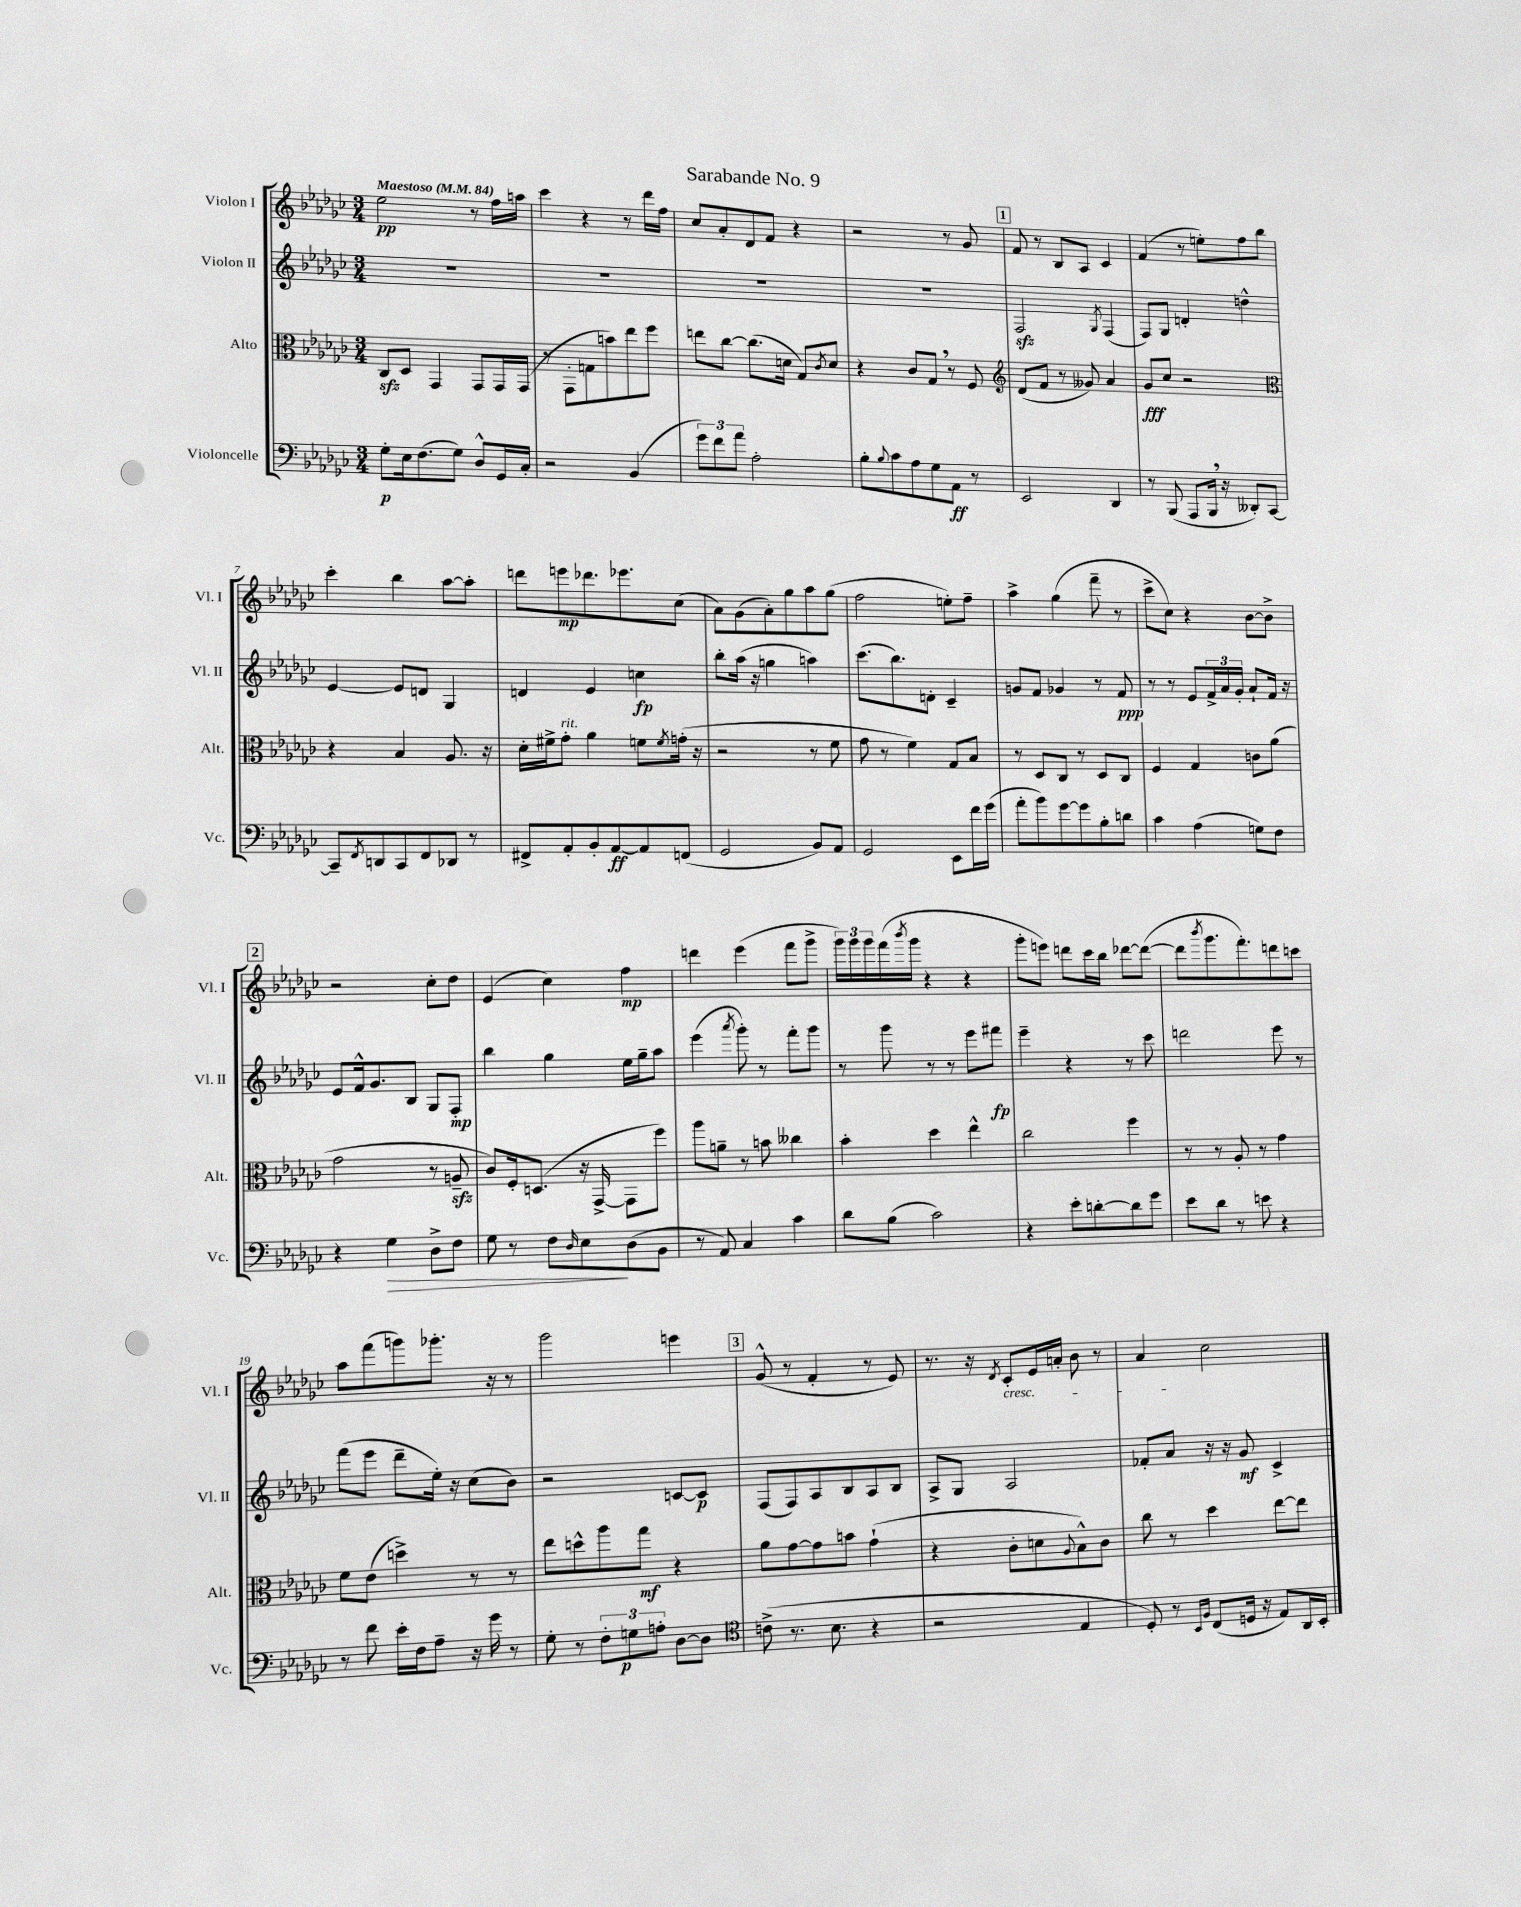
\header { title = "Sarabande No. 9" }
<<
\new StaffGroup <<
\new Staff = "s0" \with { instrumentName = "Violon I" shortInstrumentName = "Vl. I" } {
    \clef treble \key ges \major \numericTimeSignature \time 3/4 \tempo "Maestoso" 4 = 84
    ees''2\pp r8 f''16 a''16 |
    ces'''4 r4 r8 des'''16 f''16 |
    ces''8 aes'8-. des'8 f'8 r4 |
    r2 r8 ges'8 |
    \mark \markup { \box "1" } f'8 r8 bes8 aes8 ces'4 |
    f'4( r8 e''8-.) f''8 bes''8 |
    ces'''4-. bes''4 aes''8~ aes''8-. |
    d'''8 e'''8\mp des'''8. ees'''8. ces''8( |
    aes'8) ges'8( aes'8-.) ges''8 aes''8 ges''8( |
    f''2 e''8-.) f''8-- |
    aes''4-> ges''4( f'''8-- r8 |
    ces'''8-> ces''8) r4 bes'8~ bes'8-> |
    \mark \markup { \box "2" } r2 ces''8-. des''8 |
    ees'4( ces''4) f''4\mp |
    d'''4 ees'''4( f'''8 ges'''8-> |
    \tuplet 3/2 { ges'''16) ges'''16 ges'''16 } f'''16( \acciaccatura { bes'''8 } ges'''16 r4 r4 |
    ges'''8-. e'''8) d'''8 ces'''16 bes''16 des'''8~ des'''8~( |
    des'''8 \acciaccatura { bes'''8 } ges'''8. f'''8.-.) d'''8 c'''8 |
    aes''8 f'''8( g'''8) ges'''8.-. r16 r8 |
    ges'''2 e'''4 |
    \mark \markup { \box "3" } ges'8-^( r8 f'4-. r8 ees'8) |
    r8. r16 \acciaccatura { des'8 } ces'8-.\cresc ees'16 a'16-. bes'8 r8 |
    aes'4\! ces''2 \bar "|." |
}
\new Staff = "s1" \with { instrumentName = "Violon II" shortInstrumentName = "Vl. II" } {
    \clef treble \key ges \major \numericTimeSignature \time 3/4
    R2. |
    R2. |
    R2. |
    R2. |
    \mark \markup { \box "1" } f2\sfz \acciaccatura { ges8 } f4( |
    f8) ges8 d'4-. d''4-^ |
    ees'4~ ees'8 d'8 ges4 |
    d'4 ees'4 c''4\fp |
    bes''8-. aes''16( r16 g''4 a''4) |
    ces'''8.( bes''8.) d'8-. ces'4-- |
    g'8 f'8 ges'4 r8 f'8\ppp |
    r8 r8 ees'8 \tuplet 3/2 { f'16-> aes'16 ges'16-. } aes'8-! f'16 r16 |
    \mark \markup { \box "2" } ees'8 f'16-^ ges'8. bes8 ges8 f8-.\mp |
    bes''4 ges''4 ees''16 ges''16-- aes''8 |
    ees'''4( \acciaccatura { aes'''8 } ges'''8-.) r8 f'''8-. ges'''8 |
    r8 ges'''8 r8 r8 ees'''8 fis'''8\fp |
    ees'''4-- r4 r8 ces'''8 |
    d'''2 ees'''8 r8 |
    f'''8( ees'''8 des'''8-- ees''16-.) r16 ces''8( bes'8) |
    r2 c'8~ c'8\p |
    \mark \markup { \box "3" } f8( f8) aes8 bes8 aes8 bes8 |
    aes8-> ges8 aes2 |
    fes'8-. aes'8 r16 r16 ges'8\mf ces'4-> \bar "|." |
}
\new Staff = "s2" \with { instrumentName = "Alto" shortInstrumentName = "Alt." } {
    \clef alto \key ges \major \numericTimeSignature \time 3/4
    ces8\sfz des8 ges,4 ges,8 ges,16 ges,16( |
    r8 ges,8-. g8 b'8) ees''8 f''8 |
    e''8 ces''8~ ces''8.( d'16 ges8) \acciaccatura { ces'8 } d'8 |
    r4 ces'8 ges8 \breathe r8 f8 |
    \mark \markup { \box "1" } \clef treble des'8( f'8 r8 geses'8) aes'4 |
    ges'8\fff ces''8 r2 |
    \clef alto r4 bes4 aes8. r16 |
    des'16-. fis'16-> ges'8-.^\markup { \italic "rit." } aes'4 f'8 \acciaccatura { f'8 } g'16-.( r16 |
    r2 r8 f'8 |
    ges'8 r8 f'4) ges8 bes8 |
    r8 des8 ces8 r8 des8 ces8 |
    f4 ges4 c'8 aes'8( |
    \mark \markup { \box "2" } ges'2 r8 a8--\sfz |
    ces'8) f16-. d8.( r16 ges,16~-> ges,8 f''8) |
    aes''8 a'8-- r8 b'8 ceses''4 |
    bes'4-. des''4 ees''4-^ |
    ces''2 f''4 |
    r8 r8 aes8-. r8 ges'4 |
    f'8 ees'8( d''4->) r8 r8 |
    ees''8 d''8-^ aes''8 ges''8\mf r4 |
    \mark \markup { \box "3" } aes'8 ges'8~ ges'8 b'8 ges'4-!( |
    r4 ces'8-. d'8 \appoggiatura { aes8 } bes8-^) ces'8 |
    ces''8 r8 des''4 ees''8~ ees''8 \bar "|." |
}
\new Staff = "s3" \with { instrumentName = "Violoncelle" shortInstrumentName = "Vc." } {
    \clef bass \key ges \major \numericTimeSignature \time 3/4
    ges8-.\p ees16 f8.( ges8) des8-^ ges,16 ces16-. |
    r2 bes,4( |
    \tuplet 3/2 { ges'8) f'8 aes'8 } aes2-. |
    bes8-. \appoggiatura { bes8 } ces'8 aes8 ges8 aes,8\ff r8 |
    \mark \markup { \box "1" } ees,2 des,4 |
    r8 bes,,8( aes,,8 bes,,16 \breathe r16 deses,8-.) ces,8~ |
    ces,8-- \acciaccatura { f,8 } d,8 ces,8 f,8 des,8 r8 |
    fis,8-> aes,8-. bes,8-. aes,8~\ff aes,8 f,8( |
    ges,2 bes,8) aes,8 |
    ges,2 ees,8 f'16 ges'16( |
    aes'8-. bes'8) ges'8~ ges'8 bes8-. d'8 |
    ces'4 aes4( g8) f8 |
    \mark \markup { \box "2" } r4 ges4\> des8-> f8 |
    ges8 r8 f8 \grace { des16 } ees8\! des8( bes,8 |
    r8 aes,8) ces4 ces'4 |
    des'8 bes8( ces'2) |
    r4 ees'8-. d'8~-. d'8 ges'8 |
    ees'8 des'8 r8 e'8 r4 |
    r8 f'8 ees'16-. f16 aes8-- r16 ges'16 r8 |
    ges8-. r8 \tuplet 3/2 { f8-. g8\p a8-. } des8~ des8 |
    \mark \markup { \box "3" } \clef tenor c'8->( r8. bes8. r4 |
    r2 ees4 |
    des8-.) r8 \grace { bes,16 f16 } ces8( d16 r16 ees8) aes,16 bes,16-. \bar "|." |
}
>>
>>
